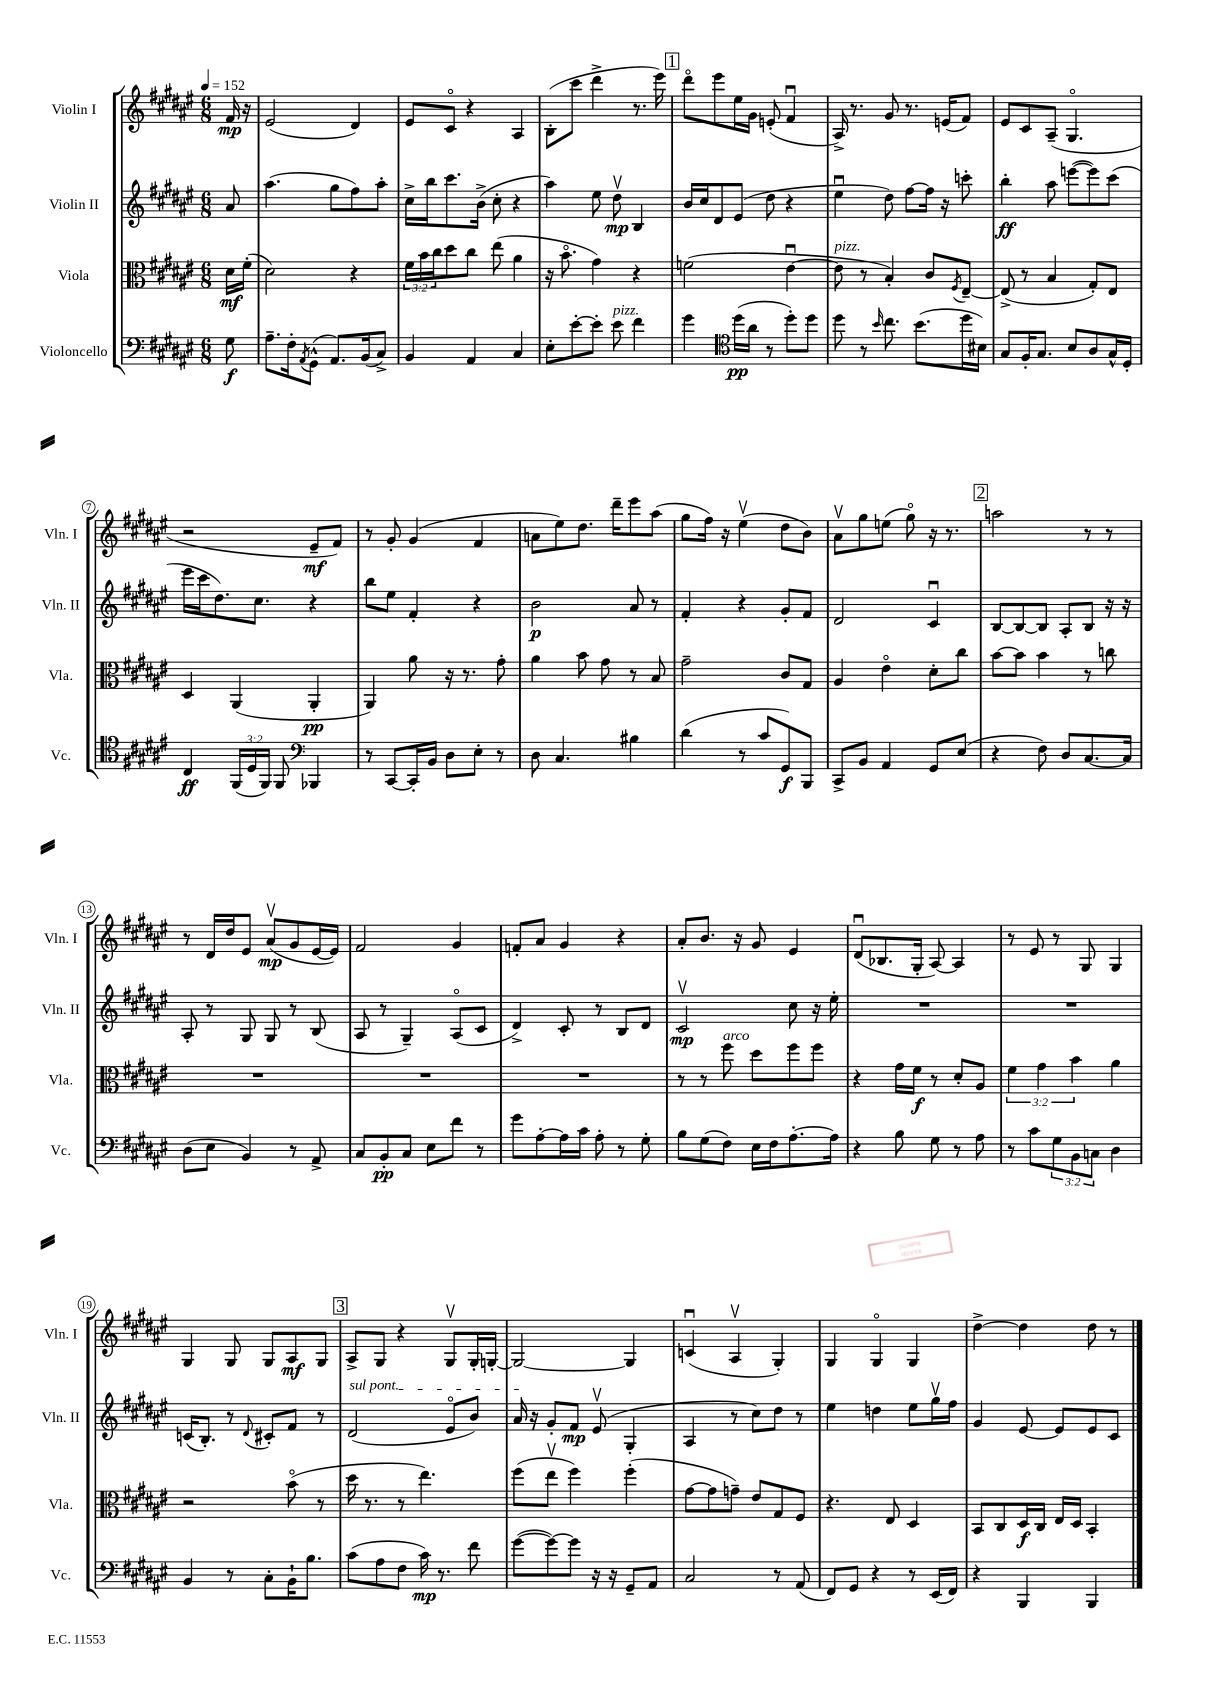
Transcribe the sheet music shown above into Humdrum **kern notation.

**kern	**kern	**kern	**kern
*staff4	*staff3	*staff2	*staff1
*clefF4	*clefC3	*clefG2	*clefG2
*k[f#c#g#d#a#e#]	*k[f#c#g#d#a#e#]	*k[f#c#g#d#a#e#]	*k[f#c#g#d#a#e#]
*M6/8	*M6/8	*M6/8	*M6/8
*MM152	*MM152	*MM152	*MM152
8G#	16d#	8a#	16f#
.	(16f#'	.	16r
=	=	=	=
8.A#~	2d#)	(4.aa#	(2e#
16F#'	.	.	.
8qAA#	.	.	.
(8GG#^^	.	.	.
8.AA#)	.	8gg#	.
.	4r	8ff#)	4d#)
(16BB	.	.	.
8C#^)	.	8aa#'	.
=	=	=	=
4BB	24f#	16cc#^	8e#
.	24b	.	.
.	.	16bb	.
.	24cc#	.	.
.	8dd#	8.ccc#	8c#o
4AA#	8cc#	.	4r
.	.	(16b^	.
.	(8ee#	8cc#'	.
4C#	4a#	4r	4A#
=	=	=	=
8E#'	16r	4aa#)	(8B'
.	8.bo	.	.
[8e#'	.	.	8ccc#
8e#']	4g#)	8ee#	4ddd#^
8e#	.	8dd#v	.
4f#	4r	4B	8.r
.	.	.	16eee#)
=	=	=	=
4g#	(2f	16b	8ddd#o
.	.	16cc#	.
.	.	8d#	8eee#
*clefC4	*	*	*
(16dd#	.	(8e#	16ee#
16a#	.	.	16g#
8r	.	8dd#	(8e'
8dd#')	[4e#u	4r	4f#u
8dd#	.	.	.
=	=	=	=
8dd#	8e#]	4ee#u	16A#^)
.	.	.	8.r
8r	8r	.	.
16qqb	.	.	.
8.cc#	4B')	8dd#)	8g#
.	.	[8ff#	8.r
(8.b	.	.	.
.	8c#	16ff#]	.
.	.	16r	(16e
.	8qF#	.	.
16dd#	[8E#~	8ccc'	8f#)
16B#)	.	.	.
=	=	=	=
8G#	(8E#^]	4bb'	8e#
16F#'	8r	.	8c#
8.G#	.	.	.
.	4B	8aa#	(8A#~
8B	.	([8eee	4.G#o
8A#	8G#')	8eee])	.
16G#^^	8E#	(8ccc#	.
16D#'	.	.	.
=	=	=	=
4C#	4D#	16eee#	2r
.	.	16ccc#	.
.	.	8.dd#)	.
(24FF#	(4AA#	.	.
24D#	.	.	.
.	.	8.cc#	.
24FF#)	.	.	.
8FF#	.	.	.
*clefF4	*	*	*
4BBB-	4AA#'	4r	8e#~
.	.	.	8f#)
=	=	=	=
8r	4AA#)	8bb	8r
[8CC#	.	8ee#	8g#'
16CC#']	8a#	4f#'	(4g#
16BB	.	.	.
8D#	16r	.	.
.	8.r	.	.
8E#'	.	4r	4f#
8r	8g#'	.	.
=	=	=	=
8D#	4a#	2b	8a
4.C#	.	.	8ee#)
.	8b	.	8.dd#
.	8g#	.	.
.	.	.	16ddd#~
4B#	8r	8a#	8eee#
.	8B	8r	(8aa#
=	=	=	=
(4d#	2g#~	4f#'	8gg#
.	.	.	16ff#)
.	.	.	16r
8r	.	4r	(4ee#v
8c#	.	.	.
8GG#)	8c#	8g#'	8dd#
8BBB	8G#	8f#	8b)
=	=	=	=
8CC#^	4A#	2d#	8a#v
8BB	.	.	8gg#
4AA#	4e#o	.	(8ee
.	.	.	8gg#o)
8GG#	8d#'	4c#u	16r
.	.	.	8.r
(8E#	8cc#	.	.
=	=	=	=
4r	[8b	[8B	2aa
.	8b]	8B_	.
8F#)	4b	8B]	.
8D#	.	8A#'	.
[8.C#	8r	8B	8r
.	8cc	16r	8r
16C#]	.	16r	.
=	=	=	=
(8D#	2.r	8A#'	8r
8E#	.	8r	16d#
.	.	.	16dd#
4BB)	.	8G#	8e#
.	.	8G#	(8a#v
8r	.	8r	8g#
8AA#^	.	(8B	[16e#
.	.	.	16e#])
=	=	=	=
8C#	2.r	8A#	2f#
8BB'	.	8r	.
8C#	.	4G#~)	.
8E#	.	.	.
8f#	.	(8A#o	4g#
8r	.	8c#	.
=	=	=	=
8g#	2.r	4d#^)	8f'
[8A#'	.	.	8a#
16A#]	.	8c#'	4g#
16c#	.	.	.
8A#'	.	8r	.
8r	.	8B	4r
8G#'	.	8d#	.
=	=	=	=
8B	8r	2c#v	8a#'
(8G#	8r	.	8.b
8F#)	8ff#	.	.
.	.	.	16r
16E#	8dd#	.	8g#
16F#	.	.	.
[8.A#'	8ff#	8cc#	4e#
.	8ff#	16r	.
16A#]	.	16ee#'	.
=	=	=	=
4r	4r	2.r	(8d#u
.	.	.	8.B-
8B	16g#	.	.
.	16f#	.	16G#'
8G#	8r	.	[8A#)
8r	8d#'	.	4A#]
8A#	8A#	.	.
=	=	=	=
8r	6f#	2.r	8r
8c#	.	.	8e#
.	6g#	.	.
12G#	.	.	8r
12BB	6b	.	.
.	.	.	8G#
12C	.	.	.
4D#	4a#	.	4G#
=	=	=	=
4BB	2r	(16c	4G#
.	.	8.B')	.
8r	.	8r	8G#
.	.	8qqd#	.
8C#'	.	8c#'	8G#
16BB`	(8bo	8f#	8A#
8.B	.	.	.
.	8r	8r	8G#
=	=	=	=
(8c#	16dd#	(2d#	8A#^
.	8.r	.	.
8A#	.	.	8G#
8F#	8r	.	4r
16c#)	4.ee#)	.	.
8.r	.	.	.
.	.	8e#o	8G#v
8f#	.	8b)	16G#'
.	.	.	[16G'
=	=	=	=
([8g#	(8ff#	16a#	2G_
.	.	16r	.
8g#_)	8ee#v	8g#'	.
8g#]	4ff#)	8f#	.
16r	.	(8e#v	.
16r	.	.	.
8GG#~	(4ff#'	4G#'	4G]
8AA#	.	.	.
=	=	=	=
2C#	[8g#	4A#	(4cu
.	8g#]	.	.
.	8g~)	8r	4A#v
.	8e#	8cc#)	.
8r	8G#	8dd#	4G#')
(8AA#	8F#	8r	.
=	=	=	=
8FF#)	4.r	4ee#	4G#
8GG#	.	.	.
4r	.	4dd	4G#o
.	8E#	.	.
8r	4D#	8ee#	4G#
(16EE#	.	16gg#v	.
16FF#)	.	16ff#	.
=	=	=	=
4r	8BB	4g#	[4dd#^
.	8C#	.	.
4BBB	16D#	[8e#	4dd#]
.	16C#	.	.
.	16E#	8e#]	.
.	16D#	.	.
4BBB	4BB'	8e#	8dd#
.	.	8c#	8r
==	==	==	==
*-	*-	*-	*-
